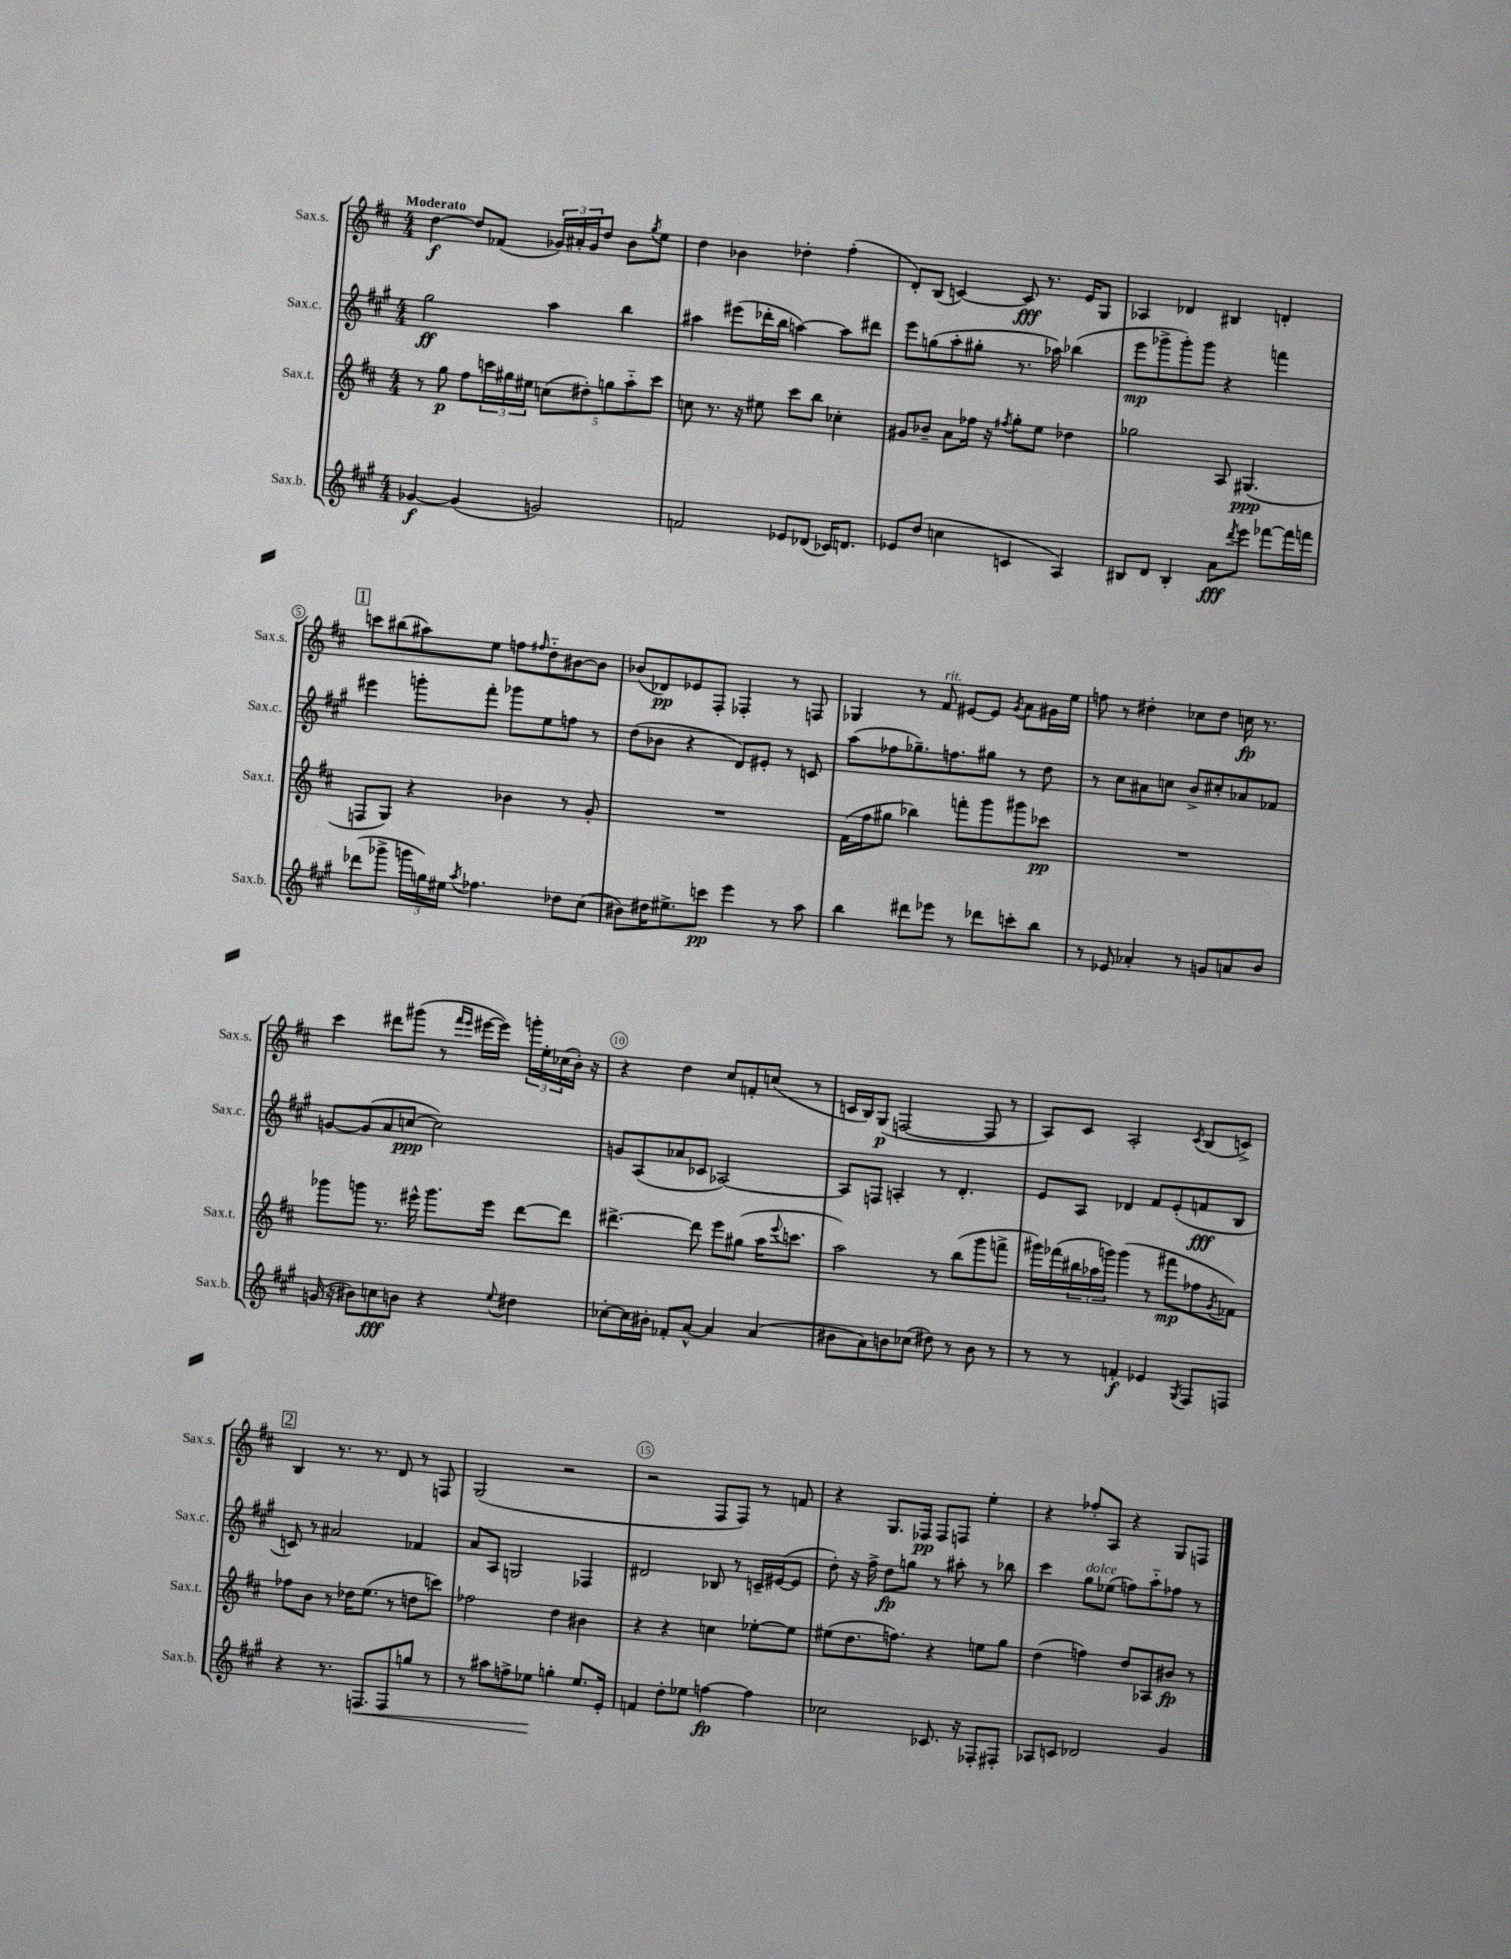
<<
\new StaffGroup <<
\new Staff = "s0" \with { instrumentName = "Sax.s." shortInstrumentName = "Sax.s." } {
    \clef treble \key d \major \numericTimeSignature \time 4/4 \tempo "Moderato"
    d''4~\f d''8 fes'8( \tuplet 3/2 { ges'16) ais'16-. ges'16 } d''8 b'8 \acciaccatura { g''8 } e''8 |
    d''4 bes'4 des''4-. fis''4-.( |
    d'8-.) b8( c'4~) c'8\fff r8. e'16 g8 |
    aes4 des'4 bis4 d'4-. |
    \mark \markup { \box "1" } c'''8 bis''8( ais''8) e''8 f''8 \grace { fis''16 } d''8-_ bis'8~ bis'8 |
    bes'8( des'8\pp) ees'8 fis8-. fes4-. r8 f8 |
    ges4 r8 fis'8^\markup { \italic "rit." } eis'8~ eis'8 \acciaccatura { g'8 } a'8 gis'16 e''16 |
    f''8 r8 dis''4-. ces''8 dis''8 c''16\fp r8. |
    cis'''4 dis'''8 gis'''8( r8 \grace { fis'''16 e'''16 } eis'''16~ eis'''16) \tuplet 3/2 { g'''16-. e''16-. ces''16( } b'16-.) r16 |
    r4 d''4 cis''8 f'8-. c''8( r8 |
    c'16 b16) g8\p( f2~ f8 r8 |
    a8) cis'8 a2-. \acciaccatura { cis'8 } b8( c'8->) |
    \mark \markup { \box "2" } b4 r8. r8. d'8 r8 f8 |
    g2( r2 |
    r2 fis8 fis8) r8 f'8 |
    r4 g8. fes16\pp fes8 f8 e''4-. |
    r4 fes''8-. a8 r4 g8 f8 \bar "|." |
}
\new Staff = "s1" \with { instrumentName = "Sax.c." shortInstrumentName = "Sax.c." } {
    \clef treble \key a \major \numericTimeSignature \time 4/4
    gis''2\ff a''4 b''4 |
    ais''4 eis'''8( des'''16-. b''16 a''4~) a''8 dis'''8 |
    e'''8 g''8( a''8-. gis''8-. r8. aes''16) bes''4( |
    e'''8\mp ges'''8-> ges'''8-.) ges'''8 r4 f'''4 |
    \mark \markup { \box "1" } eis'''4 g'''8-. fis'''8-. ges'''8 e''8 f''8 r8 |
    d''8( bes'8 r4 d'8) eis'8-. r8 c'8 |
    a''8( fes''8 ges''8.--) f''8. gis''8 r8 d''8 |
    r8 cis''8 ais'8 c''8 b'8-> cis''8-. aes'8 fes'8 |
    g'8~ g'8( a'8 c''8~\ppp c''2) |
    g'8 a8( aes'8 ces'8 aes2~) |
    aes8 f8 a4-. r8 d'4.-. |
    e'8 a8 des'4 fis'8 e'8-.( f'8\fff b8 |
    \mark \markup { \box "2" } c'8) r8 ais'2 fes'4 |
    a'8 a8 g2 fes4 |
    dis'2 bes8 r8 c'16-- eis'16~( eis'8 |
    d''8-.) r16 fis''16-> d''8\fp g''8 r8 ais''8-. r8 bes''8 |
    cis'''4 gis''8^\markup { \italic "dolce" } ees''8( f''8) a''8-_ fes''8 r8 \bar "|." |
}
\new Staff = "s2" \with { instrumentName = "Sax.t." shortInstrumentName = "Sax.t." } {
    \clef treble \key d \major \numericTimeSignature \time 4/4
    r8 g''8\p fis''8 \tuplet 3/2 { c'''16 gis''16 eis''16 } \tuplet 5/4 { c''8( dis''8-.) g''8 a''8-_ c'''8 } |
    c''8 r8. r16 eis''8 cis'''8 b''8 ces''4-. |
    gis'8 bes'8-- a'8 fes''16 r16 \acciaccatura { fis''8 } g''8-. e''8 des''4 |
    ges''2 a8 gis4.\ppp( |
    \mark \markup { \box "1" } f8 g8) r4 bes'4 r8 g'8-. |
    R1 |
    fis'16( fis''16 gis''8 bes''4) f'''8-. g'''8 gis'''8 ces'''8\pp |
    R1 |
    ges'''8 g'''8 r8. eis'''16-^ g'''8. eis'''16 d'''8~ d'''8 |
    dis'''4.~-> dis'''8 e'''8 gis''8( a''16 \appoggiatura { e'''8 } c'''8. |
    a''2) r8 b''8( g'''8 f'''8-> |
    gis'''16) fes'''16( \tuplet 3/2 { bis''16 aes''16 g'''16) } g'''4( r8 fis'''8\mp fes''8 \acciaccatura { g'8 } fes'8) |
    \mark \markup { \box "2" } fes''8 b'8 r8 des''16 e''8.( r8 d''8 c'''8) |
    fes''2 d''4 bis'4 |
    r4 r4 c''4 ees''8~-. ees''8 |
    eis''8( d''8. f''8.) r4 e''8 g''8 |
    d''4( f''4) d''8 aes8 bis'8\fp r8 \bar "|." |
}
\new Staff = "s3" \with { instrumentName = "Sax.b." shortInstrumentName = "Sax.b." } {
    \clef treble \key a \major \numericTimeSignature \time 4/4
    ges'4~\f ges'4( g'2) |
    f'2 ees'8 des'8( ces'16) d'8. |
    ees'8 d''8( c''4 c'4 a4) |
    bis8 d'8 bis4-. a'8\fff \acciaccatura { d'''8 } e'''8 fes'''8~ fes'''16 f'''16 |
    \mark \markup { \box "1" } des'''8( ges'''8-> \tuplet 3/2 { g'''16 g''16) eis''16 } \acciaccatura { a''8 } fes''4. des''8 cis''8( |
    bis'8) dis''16 eis''8.-> c'''8\pp e'''4 r8 a''8 |
    b''4 dis'''8 ees'''8 r8 des'''8 c'''8-. b''8 |
    r8 ees'8 aes'4-. r8 g'8 a'8 b'8 |
    g'16( r16 bis'8) c''8\fff b'8 r4 \appoggiatura { e''8 } dis''4 |
    ces''8~-. ces''16 bis'16-. fes'8-. a'8~-^ a'4 a'4( |
    bis'8 a'8) b'8 ces''8( dis''8) r8 b'8 r8 |
    r8 r8 f'4-.\f ees'4 \acciaccatura { gis8 } fis8 f8 |
    \mark \markup { \box "2" } r4 r8. f8.\< f8 g''8 r8 |
    r8 ais''8 f''8-> ees''8\! g''4-. ees''8. e'16-. |
    f'4 d''8-. ees''8 f''4~\fp f''4 |
    ces''2 ces'8. r16 fes8-. fis8-. |
    aes8 c'8 des'2 gis'4 \bar "|." |
}
>>
>>
\layout { \context { \Score \override BarNumber.break-visibility = ##(#f #t #t) barNumberVisibility = #(every-nth-bar-number-visible 5) \override BarNumber.stencil = #(make-stencil-circler 0.1 0.3 ly:text-interface::print) } }
